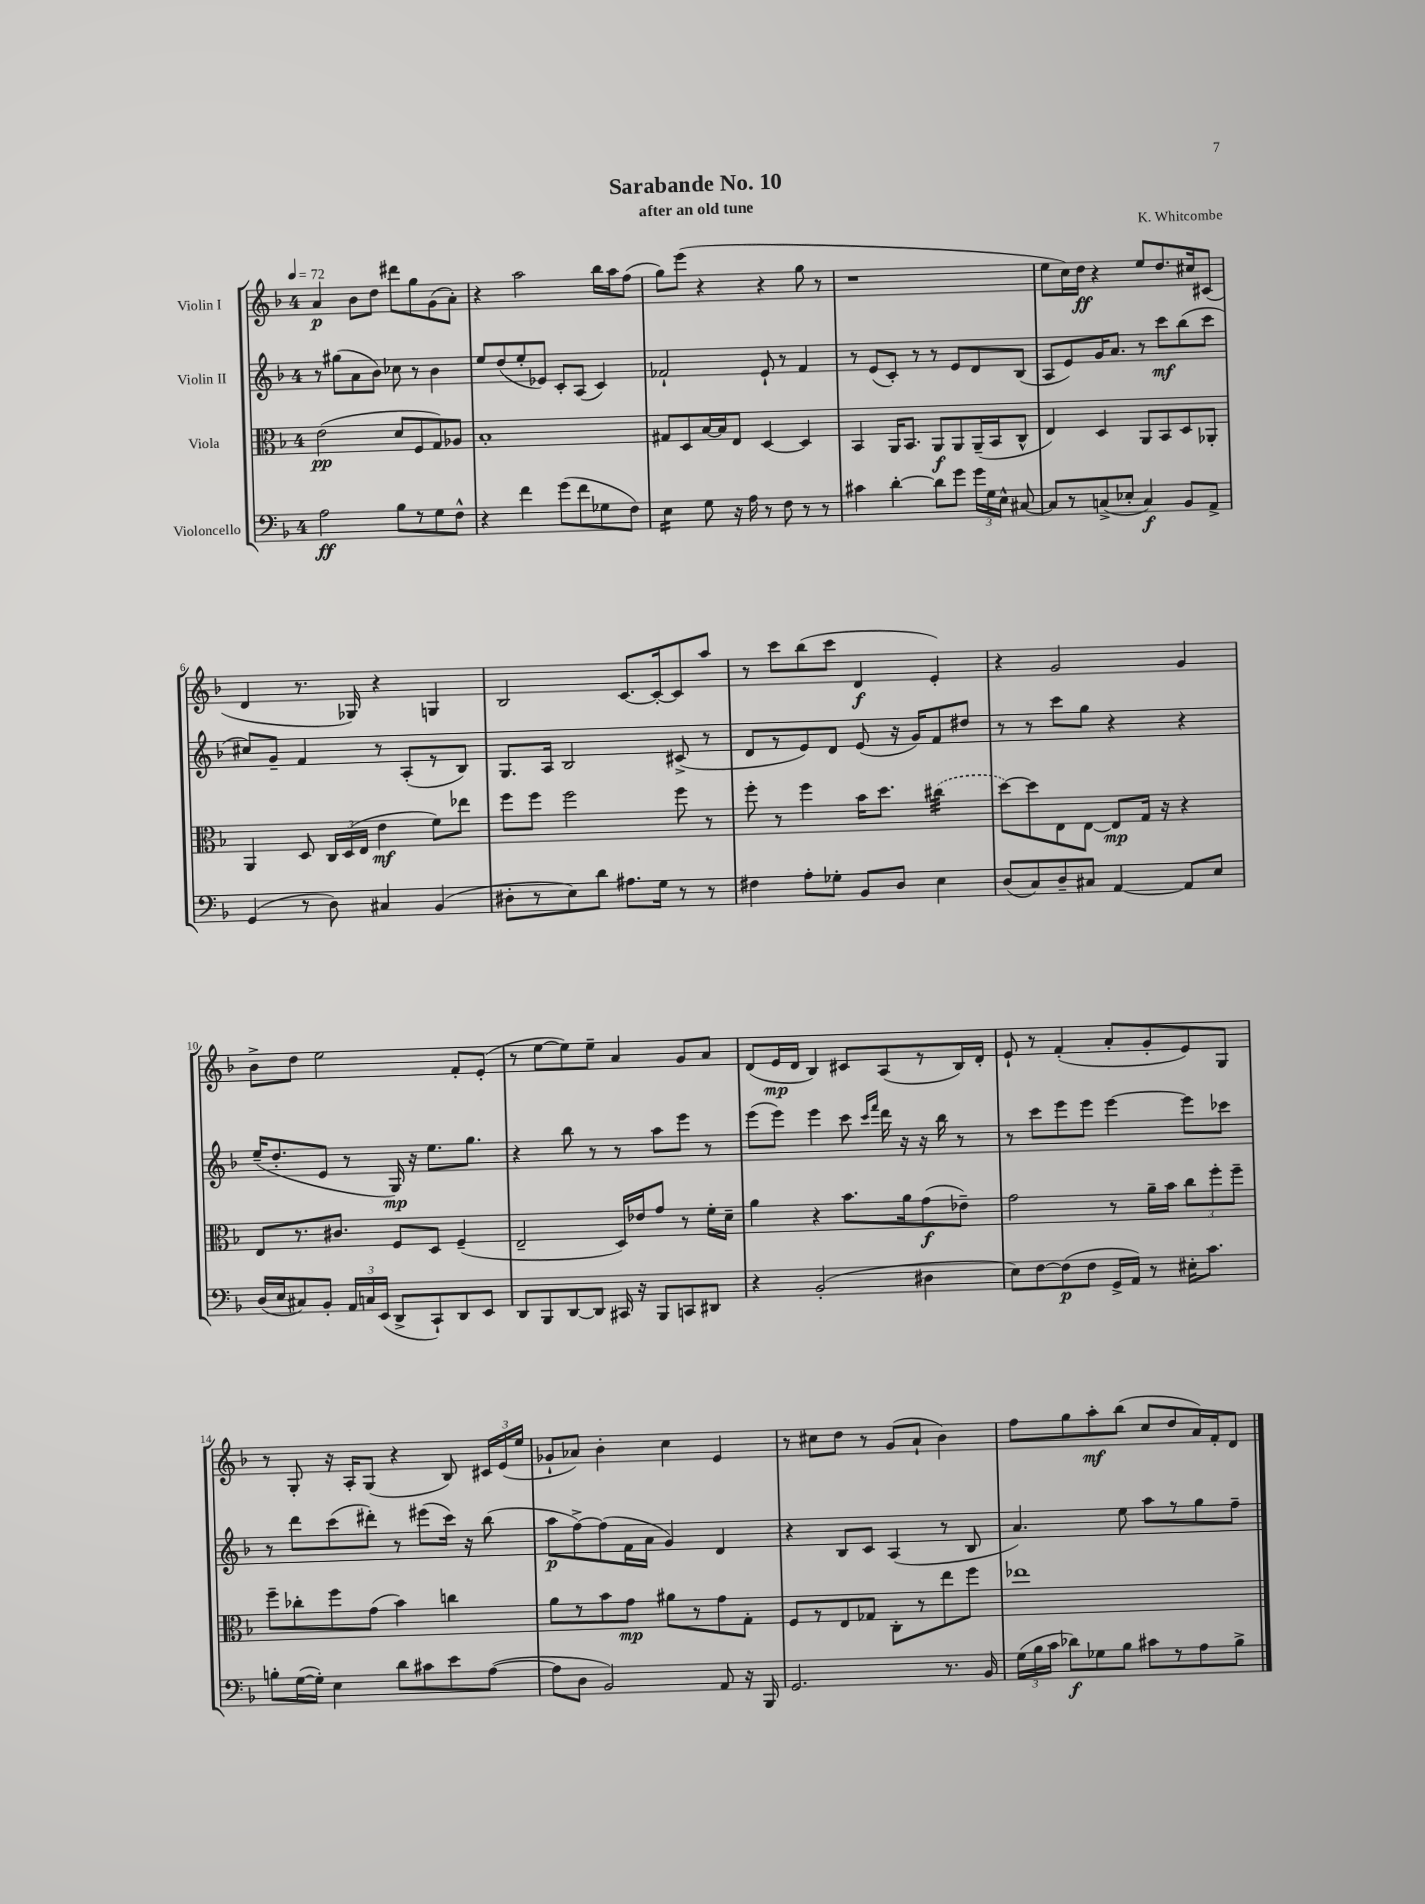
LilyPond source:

\header { title = "Sarabande No. 10" composer = "K. Whitcombe" subtitle = "after an old tune" }
<<
\new StaffGroup <<
\new Staff = "s0" \with { instrumentName = "Violin I" } {
    \clef treble \key f \major \once \override Staff.TimeSignature.style = #'single-digit \time 4/4 \tempo 4 = 72
    \autoBeamOff a'4\p bes'8[ d''8] dis'''8[ g''8 g'8( a'8]-.) |
    r4 a''2 bes''16[ a''16 f''8]( |
    g''8[) e'''8]( r4 r4 g''8 r8 |
    r1 |
    e''8[ c''16) d''16]\ff r4 e''8[ d''8. cis''16 cis'8]( |
    d'4 r8. ges16) r4 g4 |
    bes2 c'8.[~ c'16~-. c'8 a''8] |
    r8 c'''8[ bes''8( c'''8] d'4\f e'4-.) |
    r4 g'2 g'4 |
    bes'8[-> d''8] e''2 f'8[-. e'8]-.( |
    r8 e''8[~ e''8) e''8]-- a'4 g'8[ a'8] |
    d'8[( e'16\mp d'16] bes4) cis'8[ a8( r8 bes16) d'16]-. |
    e'8-! r8 f'4-.( a'8[-. g'8-. e'8) g8] |
    r8 g8-. r16 a16[-. g8]( r4 bes8) \tuplet 3/2 { cis'16[ e'16( e''16] } |
    ges'8[-! aes'8]) bes'4-. c''4 e'4 |
    r8 cis''8[ d''8] r8 g'8[( a'8]-! bes'4) |
    f''8[ g''8 a''8-.\mf bes''8]( c''8[ d''8 a'16) f'16-. d'8] \bar "|." |
}
\new Staff = "s1" \with { instrumentName = "Violin II" } {
    \clef treble \key f \major \once \override Staff.TimeSignature.style = #'single-digit \time 4/4
    \autoBeamOff r8 gis''8[( a'8 bes'8]) ces''8 r8 bes'4 |
    e''8[ d''8( e''8-. ees'8]) c'8[-. a8]( c'4) |
    fes'2-! e'8-! r8 fes'4 |
    r8 e'8[( c'8]-.) r8 r8 e'8[ d'8 bes8]( |
    a8[ e'8) g'16 a'8.] r8 c'''8[\mf bes''8( c'''8] |
    cis''8[) g'8]-- f'4 r8 a8[-.( r8 bes8]) |
    g8.[ a16] bes2 cis'8->( r8 |
    d'8[ r8 e'8) d'8] e'8( r16 g'16[) f'8 dis''8] |
    r8 r8 c'''8[ g''8] r4 r4 |
    e''16[--( d''8.-. e'8] r8 g16\mp) r16 e''8.[ g''8.] |
    r4 bes''8 r8 r8 a''8[ e'''8] r8 |
    e'''8[( e'''8]) e'''4 c'''8 \grace { c'''16[ f'''16] } d'''16 r16 r16 bes''16 r8 |
    r8 c'''8[ e'''8 e'''8] e'''4~ e'''8[ ces'''8] |
    r8 d'''8[ c'''8( dis'''8]-.) r8 eis'''8[( c'''16]) r16 bes''8( |
    a''8[\p f''8~->) f''8( f'16 a'16] g'4) d'4 |
    r4 bes8[ c'8] a4( r8 bes8 |
    a'4.) e''8 a''8[ r8 g''8 f''8]-- \bar "|." |
}
\new Staff = "s2" \with { instrumentName = "Viola" } {
    \clef alto \key f \major \once \override Staff.TimeSignature.style = #'single-digit \time 4/4
    \autoBeamOff e'2\pp( d'8[ f8 g8) aes8] |
    bes1-. |
    gis8[ d8 bes16~ bes16 e8] d4~ d4 |
    bes,4 a,16[ bes,8.] a,8[\f a,8 a,16--( bes,16 c8]-^ |
    e4) d4 a,8[ bes,8 d8 aes,8]-. |
    a,4 d8 \tuplet 3/2 { c16[ d16( e16] } e'4\mf f'8[) ees''8] |
    f''8[ f''8] f''2 f''8 r8 |
    f''8-. r8 f''4 bes'16[ d''8.] \once \slurDashed cis''4:32( |
    d''8[~) d''8 e8 e8]~ e8[\mp g16] r16 r4 |
    e8[ r8. cis'8.] f8[ d8] f4--( |
    e2-- d16[) ees'16 g'8] r8 f'16[-. d'16]-- |
    a'4 r4 bes'8.[ a'16 g'8\f( ees'8]--) |
    g'2 r8 a'16[-- bes'16] \tuplet 3/2 { c''8[ f''8-. f''8]-- } |
    f''8[-- ces''8-. f''8 g'8]( bes'4) c''4 |
    a'8[ r8 bes'8 g'8]\mp ais'8[ r8 g'8 g8]-. |
    f8[ r8 e8 ges8] c8[-. r8 e''8 f''8] |
    ees''1 \bar "|." |
}
\new Staff = "s3" \with { instrumentName = "Violoncello" } {
    \clef bass \key f \major \once \override Staff.TimeSignature.style = #'single-digit \time 4/4
    \autoBeamOff a2\ff bes8[ r8 g8 f8]-^ |
    r4 f'4 g'8[( f'8 ges8 f8]) |
    e4:16 g8 r16 a16 r8 f8 r8 r8 |
    cis'4 d'4~-. d'8[ g'8] \tuplet 3/2 { g'16[ g16 e16]-^ } cis8~ |
    cis8[ r8 c8->( ees8]-. c4\f) bes,8[ a,8]-> |
    g,4( r8 d8) cis4 bes,4( |
    dis8[-. r8 e8) d'8] ais8.[ g16] r8 r8 |
    fis4 a8[-. ges8]-. bes,8[ d8] e4 |
    d8[( c8) d8-- cis8] a,4~ a,8[ e8] |
    d16[( e16 cis8) bes,8]-. \tuplet 3/2 { a,16[ c16 e,16]( } d,8[-> c,8-!) d,8 e,8] |
    d,8[ bes,,8 d,8~ d,8] cis,16 r16 bes,,8[ c,8 dis,8] |
    r4 bes,2-.( dis4 |
    e8[) f8~ f8\p( f8] g,16[-> a,16]) r8 eis16[-. c'8.] |
    b8[-. g16~( g16]-.) e4 d'8[ cis'8 e'8 a8]~( |
    a8[ d8] bes,2) a,8 r16 bes,,16 |
    g,2. r8. bes,16 |
    \tuplet 3/2 { g16[( bes16 c'16] } des'8[\f) ges8 bes8] cis'8[ r8 a8 bes8]-> \bar "|." |
}
>>
>>
